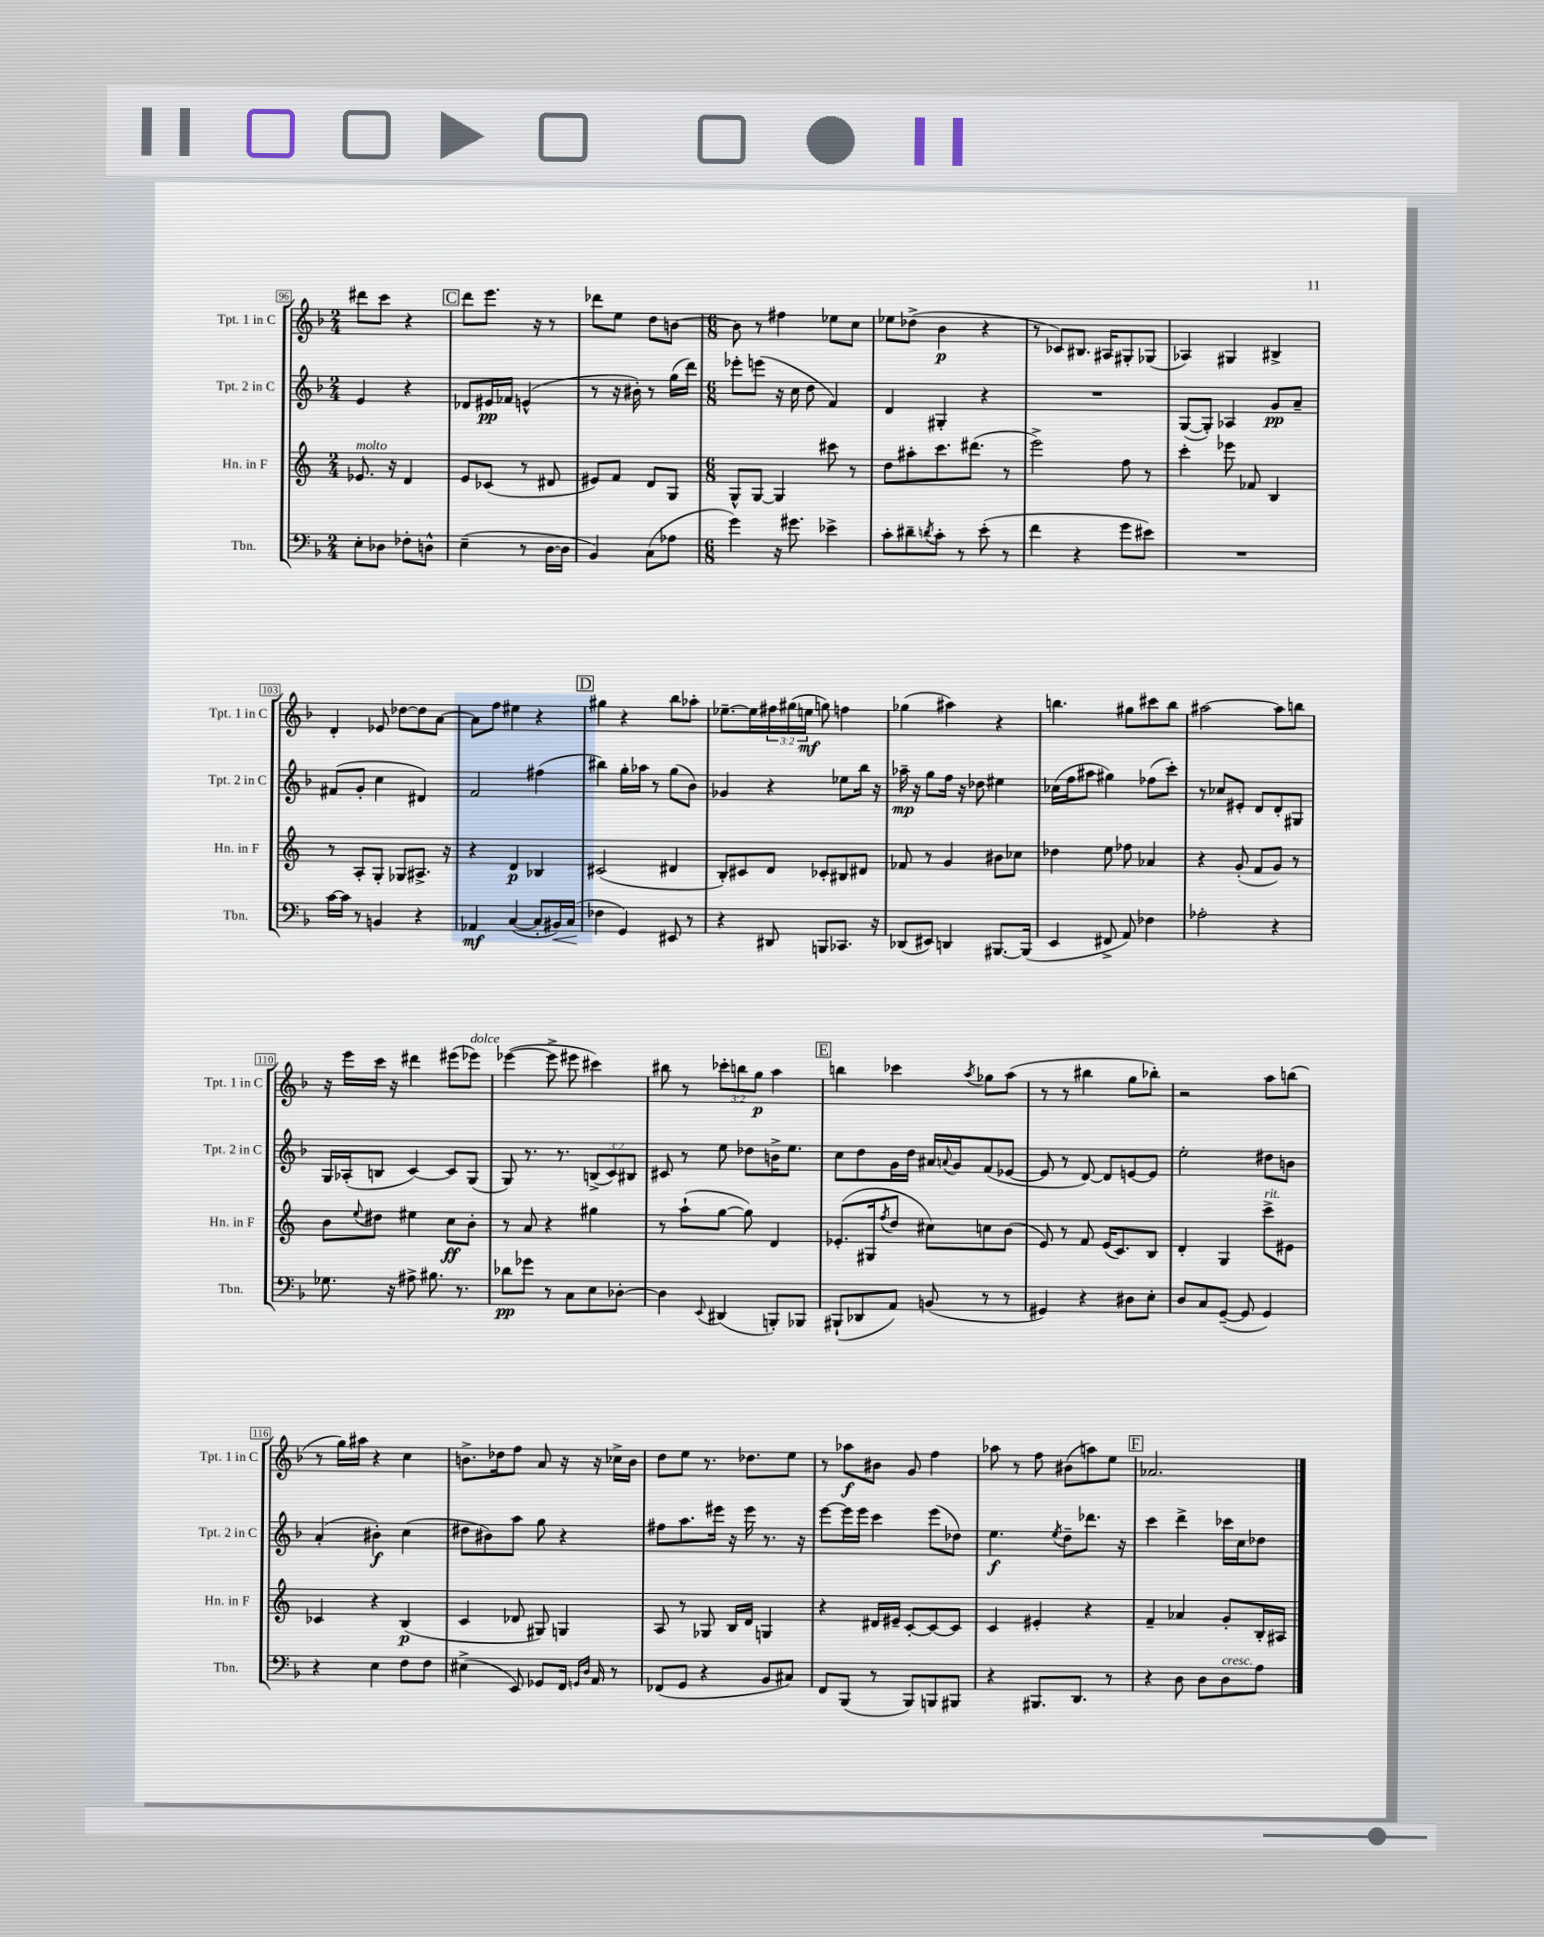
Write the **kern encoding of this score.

**kern	**kern	**kern	**kern
*staff4	*staff3	*staff2	*staff1
*clefF4	*clefG2	*clefG2	*clefG2
*k[b-]	*k[]	*k[b-]	*k[b-]
*M2/4	*M2/4	*M2/4	*M2/4
8E'	8.e-	4e	8ddd#
8D-	.	.	8ccc
.	16r	.	.
8F-'	4d	4r	4r
8D^^	.	.	.
=	=	=	=
(4E~	8e	8d-	8ddd
.	(8c-	16e#	8.eee
.	.	16f-	.
8r	8r	(4e^^	.
.	.	.	16r
[16D	8d#	.	8r
16D]	.	.	.
=	=	=	=
4BB-)	8e#)	8r	8ddd-
.	8f	16r	8ee
.	.	16b#')	.
(8C	8d	8r	8dd
8A-	8G	(16gg	[8b
.	.	16ddd)	.
=	=	=	=
*M6/8	*M6/8	*M6/8	*M6/8
4g)	8G^^	8eee-'	8b]
.	[8G	(8eee	8r
16r	4G]	16r	4ff#
8.g#	.	16cc	.
.	.	8dd	.
4e-^	8ccc#	4f)	8ee-
.	8r	.	8cc
=	=	=	=
8c'	8dd	4d	8ee-
8d#~	8aa#'	.	(8dd-^
8qd	.	.	.
8c'	8.ccc	4G#'	4b-
8r	.	.	.
.	(8.ddd#	.	.
(8e'	.	4r	4r
8r	8r	.	.
=	=	=	=
4f	2eee^)	2.r	8r
.	.	.	8c-)
4r	.	.	8.B#
.	.	.	16A#
8g	8ff	.	8G#'
8e#)	8r	.	(8G-
=	=	=	=
2.r	4ccc'	([8G	4A-)
.	.	8G'])	.
.	8eee-	4A-	4G#
.	8f-	.	.
.	4B	8g	4B#^
.	.	8a~	.
=	=	=	=
[16c	8r	(8f#	4d'
16c]	.	.	.
8r	8A'	8g'	.
4BB	8G'	4cc	8e-
.	8G-	.	[8dd-
4r	8.A#^	4d#)	8dd-]
.	.	.	[8a
.	16r	.	.
=	=	=	=
4AA-	4r	2f	8a]
.	.	.	8ff
([4C	4d	.	4ee#
8C']	4B-	(4ff#	4r
16BB#)	.	.	.
(16C	.	.	.
=	=	=	=
4F-	(2c#	4bb#)	4gg#
4GG)	.	16gg'	4r
.	.	16aa-	.
.	.	8r	.
8EE#	4d#	(8gg	8bb-
8r	.	8b-)	8aa-'
=	=	=	=
4r	8B')	4g-	[8.ee-~
.	8c#	.	.
.	.	.	16ee-]
8DD#	8d	4r	24ff#
.	.	.	(24gg#
.	.	.	24ee
8BBB	8c-'	.	8gg)
8.CC-	8B#	8ee-	4ff
.	8d#	16bb-	.
16r	.	16r	.
=	=	=	=
(8DD-	8f-	16aa-~	(4gg-
.	.	16r	.
8EE#)	8r	8gg	.
4DD	4g	16ff	4aa#)
.	.	16r	.
.	.	8dd-	.
[8.BBB#	8b#	4ee#	4r
.	8cc-	.	.
(16BBB#]	.	.	.
=	=	=	=
4EE	4dd-	(16cc-	4.bb
.	.	16ff	.
.	.	8aa#	.
8FF#^	8ee	4gg#)	.
8AA)	8ff-	.	8gg#
4F-	4a-	(8ff-	8ccc#
.	.	8ccc')	8bb
=	=	=	=
2A-'	4r	8r	[2aa#
.	.	8cc-	.
.	(8g'	8e#'	.
.	8f	8d	.
4r	8g)	8d'	8aa#]
.	8r	8G#	8bb
=	=	=	=
8.G-	8b	16G	16r
.	.	(16A-'	16eee
.	8qqee	.	.
.	8dd#	8B	16ccc
16r	.	.	16r
8A#^	4ee#	[4c)	4ddd#
8.B#	.	.	.
.	8cc	8c]	(8eee#
8.r	.	.	.
.	8b'	(8G	8eee-)
=	=	=	=
8d-	8r	8G)	([4eee-
8g-	8a	8.r	.
8r	4r	.	8eee-^]
.	.	8.r	.
8C	.	.	8eee#
8E	4gg#	(12B^	4ccc#)
.	.	12c)	.
[8D-'	.	.	.
.	.	12B#	.
=	=	=	=
4D-]	8r	8c#	8bb#
.	(8aa`	8r	8r
8qqEE	.	.	.
(4DD#	[8gg	8ee	12ccc-'
.	.	.	12bb
.	8gg])	8dd-	.
.	.	.	12gg
8BBB')	4d	16b^	4aa
.	.	8.ee	.
8BBB-	.	.	.
=	=	=	=
(8BBB#`	(8.e-'	8cc	4bb
8DD-	.	8dd	.
.	16G#	.	.
.	8qff	.	.
8AA)	8dd	16g	4ccc-
.	.	16dd	.
(8BB	8cc#)	16a#	.
.	.	8qqa	.
.	.	16g	.
.	.	.	8qaa
8r	8cc	(8f	8gg-
8r	(8b	[8e-	(8aa
=	=	=	=
4GG#)	8e)	8e-]	8r
.	8r	8r	8r
4r	8f	[8d)	4bb#
.	(16e	8d]	.
.	8.c)	.	.
8D#	.	[8e	8gg
8E'	8B	8e]	8bb-')
=	=	=	=
8D	4d'	2ee'	2r
8C	.	.	.
([8GG~	4G	.	.
8GG]	.	.	.
4GG)	8ccc^	8dd#	8aa
.	8e#	8b	(8bb
=	=	=	=
4r	4c-	(4a'	8r
.	.	.	16gg)
.	.	.	16aa#
4E	4r	4b#')	4r
8F	(4B	(4cc	4cc
8F	.	.	.
=	=	=	=
(4E#^	4c	8dd#	8.b^
.	.	8b#)	.
.	.	.	16dd-
8EE)	8d-	8aa	8ff
8GG-	8G#)	8gg	8a
16FF	4G	4r	16r
16qqGG	.	.	.
16qqD	.	.	.
16AA	.	.	16r
8r	.	.	16cc-^
.	.	.	16b
=	=	=	=
(8FF-	8A	8ff#	8dd
8GG	8r	8.aa	8ee
4r	8G-	.	8.r
.	.	16eee#	.
.	16B	16r	.
.	16d	16eee#	8.dd-
8BB-	4G	8.r	.
8C#)	.	.	8ee
.	.	16r	.
=	=	=	=
8FF	4r	[8eee	8r
(8BBB-	.	16eee]	8aa-
.	.	16eee	.
8r	16d#	4ccc	8b#
.	16e#~	.	.
8BBB-)	[8c'	.	8g
8BBB	8c_	(8eee	4ff
8BBB#	8c]	8dd-)	.
=	=	=	=
4r	4c	4.ee	8aa-
.	.	.	8r
8.BBB#	4e#'	.	8ff
.	.	8qee	.
.	.	8dd~	(8b#
8.DD	.	.	.
.	4r	8.ddd-	8aa)
8r	.	.	8ee
.	.	16r	.
=	=	=	=
4r	4f~	4ccc	2.a-
8D	4a-	4ddd^	.
8D	.	.	.
8D	8g'	16ccc-	.
.	.	16cc	.
8A	16B'	8dd-	.
.	16A#	.	.
==	==	==	==
*-	*-	*-	*-
